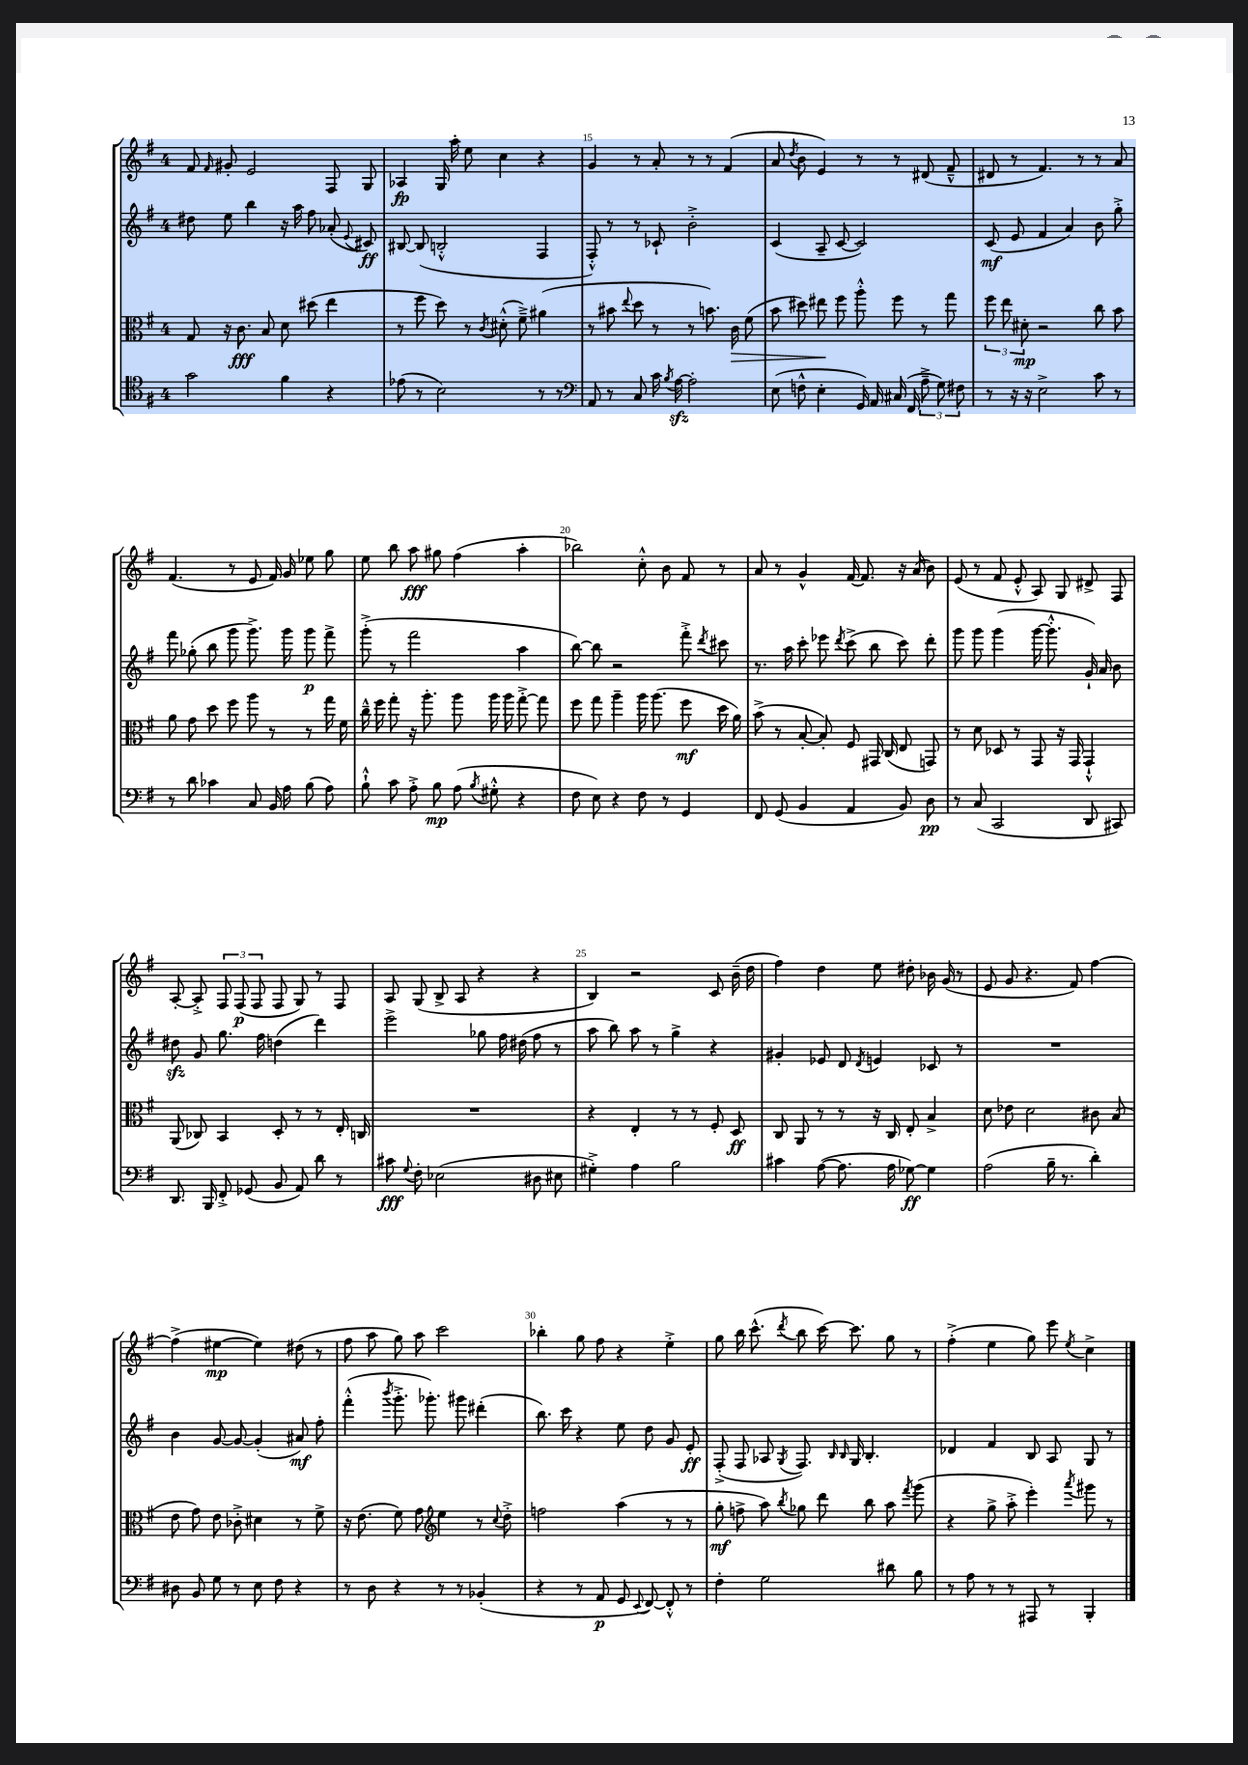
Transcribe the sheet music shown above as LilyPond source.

<<
\new StaffGroup <<
\new Staff = "s0" {
    \clef treble \key g \major \once \override Staff.TimeSignature.style = #'single-digit \time 4/4
    \autoBeamOff fis'8 \grace { fis'16 } gis'8-. e'2 fis8 g8 |
    aes4\fp g16 a''16-. e''8 c''4 r4 |
    g'4 r8 a'8-. r8 r8 fis'4( |
    a'8 \acciaccatura { d''8 } b'8 e'4) r8 r8 dis'8( fis'8---^ |
    dis'8 r8 fis'4.) r8 r8 a'8 |
    fis'4.( r8 e'8 fis'16) g'16 ees''8 g''8 |
    e''8 b''8 a''8\fff gis''8 fis''4( a''4-. |
    bes''2) c''8-.-^ b'8 fis'8 r8 |
    a'8 r8 g'4-^ fis'16~ fis'8. r16 a'16( b'8) |
    e'8( r8 fis'8 e'8-.-^ a8) g8 dis'8-> fis8 |
    a8~-. a8-.-> \tuplet 3/2 { fis8 fis8\p( fis8 } fis8 g8) r8 fis8 |
    a8 g8( b8-> a8 r4 r4 |
    b4) r2 c'8 b'16--( d''16 |
    fis''4) d''4 e''8 dis''8-. bes'16 g'16( r8 |
    e'8 g'8 r4. fis'8) fis''4~ |
    fis''4->( eis''4~\mp eis''4) dis''8( r8 |
    fis''8 a''8 g''8) a''8 c'''2 |
    bes''4-. g''8 fis''8 r4 e''4-.-> |
    g''8 b''16 c'''8.-^( \acciaccatura { d'''8 } b''8 c'''16~) c'''8. g''8 r8 |
    fis''4-.->( e''4 g''8) e'''8 \acciaccatura { e''8 } c''4-> \bar "|." |
}
\new Staff = "s1" {
    \clef treble \key g \major \once \override Staff.TimeSignature.style = #'single-digit \time 4/4
    \autoBeamOff dis''8 e''8 b''4 r16 a''16 fis''8 aes'8-.( \appoggiatura { e'8 } cis'8\ff) |
    bis8~ bis8( b2-.-^ fis4 |
    fis8-.-^) r8 r8 ces'8-! b'2-.-> |
    c'4( a8-- c'8~ c'2) |
    c'8\mf( e'8 fis'4 a'4) b'8 g''8-.-> |
    fis'''8 ges''8-.( b''8 g'''8 g'''8.->) g'''16 g'''8\p fis'''8-> |
    g'''8-.->( r8 fis'''2 a''4 |
    b''8~) b''8 r2 fis'''8-.-> \acciaccatura { d'''8 } cis'''8 |
    r8. a''16 c'''8-. ees'''8 \acciaccatura { d'''8 } c'''8->( b''8 c'''8) d'''8-. |
    g'''8 g'''8 g'''4( g'''16~ g'''8.-.-^ g'16-!) a'16 b'8 |
    dis''8\sfz g'8 g''8. fis''16 d''4( d'''4) |
    e'''2-> ges''8 fis''16 dis''16( fis''8 r8 |
    a''8 b''8) a''8 r8 g''4-> r4 |
    gis'4-. ees'8 d'8 \acciaccatura { d'8 } e'4 ces'8 r8 |
    R1 |
    b'4 g'8~ g'8~ g'4-.( ais'8\mf) fis''8-. |
    fis'''4-.-^( \acciaccatura { b'''8 } g'''8.-.-> ges'''8.-.) gis'''8 dis'''4-.( |
    b''8.) c'''16 r4 e''8 d''8 g'8 e'8-.\ff |
    fis8-.->( fis8 aes8 \acciaccatura { g8 } fis8.) \grace { b16 b16 } g16 b4.-. |
    des'4 fis'4 b8 a8 g8 r8 \bar "|." |
}
\new Staff = "s2" {
    \clef alto \key g \major \once \override Staff.TimeSignature.style = #'single-digit \time 4/4
    \autoBeamOff g8 r16 c'8.\fff b8 d'8 dis''8( e''4 |
    r8 fis''8 d''8) r8 \acciaccatura { c'8 } dis'8-.-^( fis'8--->) ais'4( |
    r8 bis'8 \appoggiatura { e''8 } d''8 r8 r8 b'8.) c'16\> fis'8( |
    b'8 dis''8) eis''8\! fis''8 a''8-.-^ fis''8 r8 g''8 |
    \tuplet 3/2 { fis''8 e''8 dis'8-.\mp } r2 c''8 b'8 |
    a'8 g'8 d''8 fis''8 a''8 r8 r8 g''16 fis'16 |
    c''16---^ fis''16 g''8-. r16 a''8.-. a''8 a''16 a''16 g''8~-.-> g''8 |
    fis''8 g''8 a''4-- a''16 a''8.( fis''8\mf d''16 a'16) |
    b'8->( r8 b8~-. b8-.) fis8 gis,16 c16( e8 g,8) |
    r8 d'8 des8 r8 g,8 r16 g,16 g,4-!-^ |
    a,8( ces8) b,4 d8-. r8 r8 e16-. c16 |
    R1 |
    r4 e4-. r8 r8 fis8-. d8\ff |
    c8 a,8 r8 r8 r16 c16 e8-. b4-> |
    d'8 ees'8 d'2 cis'8 b8( |
    e'8 g'8) e'8 ces'8-.-> dis'4 r8 fis'8-> |
    r16 e'8.( fis'8) g'8 \clef treble e''4 r8 \appoggiatura { c''8 } d''8-.-> |
    f''2 a''4( r8 r8 |
    g''8-.\mf f''8-> a''8) \acciaccatura { b''8 } ges''8 d'''8 b''8 a''8 \acciaccatura { fis'''8 } g'''8( |
    r4 g''8-> a''8-.-> e'''4-.) \acciaccatura { a'''8 } gis'''8 r8 \bar "|." |
}
\new Staff = "s3" {
    \clef tenor \key g \major \once \override Staff.TimeSignature.style = #'single-digit \time 4/4
    \autoBeamOff g'2 fis'4 r4 |
    ees'8( r8 b2) r8 r8 |
    \clef bass a,8 r8 c8 c'16 \acciaccatura { b8 } a16~\sfz a2-. |
    e8( f8-^ e4-. g,16) a,16 cis16( fis,16 \tuplet 3/2 { a8---> g8) fis8 } |
    r8 r16 r16 e2-> c'8 r8 |
    r8 d'8 ces'4 c8 b,16 a16 b8( a8) |
    b8-!-^ c'8 a8-.-> b8\mp a8( \acciaccatura { b8 } gis8-.-^ r4 |
    fis8 e8) r4 fis8 r8 g,4 |
    fis,8 g,8( b,4 a,4 b,8) d8\pp |
    r8 c8( c,2 d,8 cis,8) |
    d,8. b,,16 fis,8-.-> ges,8( b,8 a,8) d'8 r8 |
    cis'8\fff \appoggiatura { g8 } fis8-. ees2( dis8 eis8 |
    gis4-.->) a4 b2 |
    cis'4 a8~( a8. a16 ges8~\ff) ges4 |
    a2( b16-- r8. d'4-.) |
    dis8 b,8 g8 r8 e8 fis8 r4 |
    r8 d8 r4 r8 r8 bes,4-.( |
    r4 r8 a,8\p g,8 \appoggiatura { e,8 } fis,8~) fis,8-.-^ r8 |
    fis4-. g2 dis'8 b8 |
    r8 a8 r8 r8 ais,,8 r8 b,,4-. \bar "|." |
}
>>
>>
\layout { \context { \Score currentBarNumber = #13 \override BarNumber.break-visibility = ##(#f #t #t) barNumberVisibility = #(every-nth-bar-number-visible 5) } }
